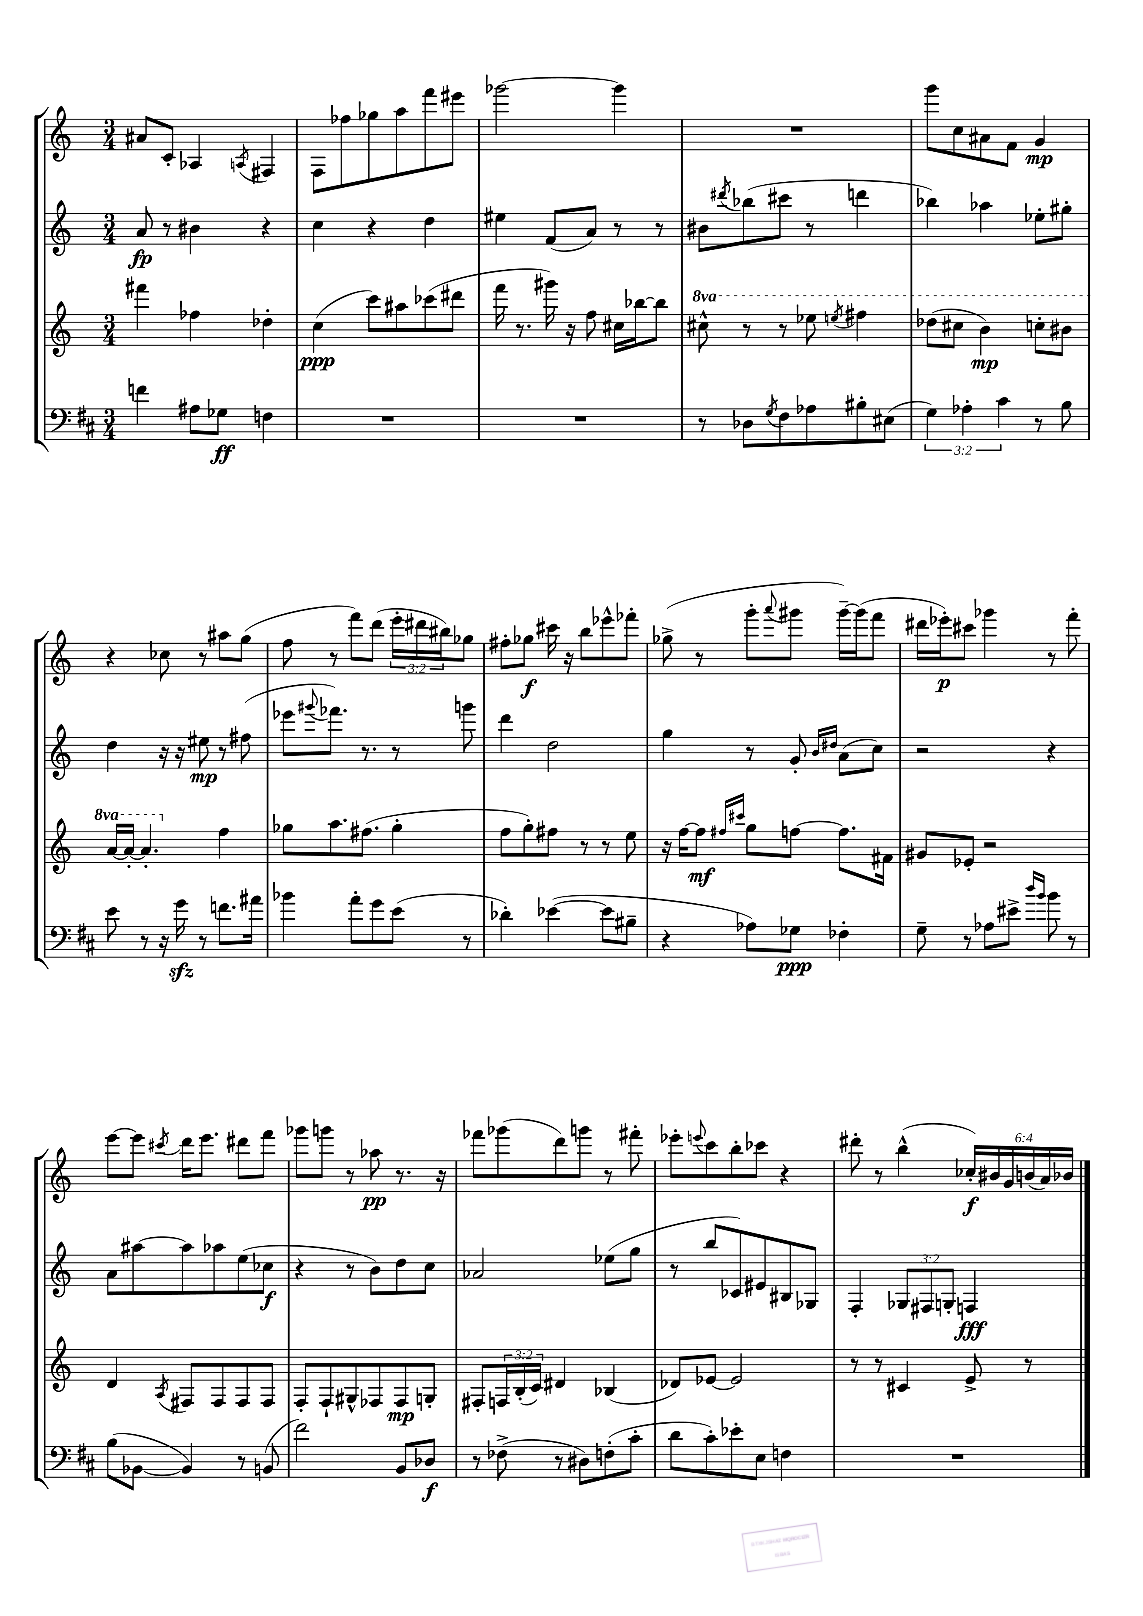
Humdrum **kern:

**kern	**kern	**kern	**kern
*staff4	*staff3	*staff2	*staff1
*clefF4	*clefG2	*clefG2	*clefG2
*k[f#c#]	*k[]	*k[]	*k[]
*M3/4	*M3/4	*M3/4	*M3/4
4f\	4fff#\	8a/	8a#/L
.	.	8r	8c'/J
8A#\L	4ff-\	4b#\	4A-/
8G-\J	.	.	.
.	.	.	8qA/
4F\	4dd-'\	4r	4F#/
=	=	=	=
2.r	(4cc\	4cc\	8F\L
.	.	.	8ff-\
.	8ccc\L)	4r	8gg-\
.	8aa#\	.	8aa\
.	(8ccc-\	4dd\	8fff\
.	8ddd#\J	.	8eee#\J
=	=	=	=
2.r	16fff\	4ee#\	[2ggg-\
.	8.r	.	.
.	16ggg#\)	(8f/L	.
.	16r	.	.
.	8ff\	8a/J)	.
.	16cc#\LL	8r	4ggg-\]
.	[16bb-\J	.	.
.	8bb-\]J	8r	.
=	=	=	=
8r	8ccc#^^\	8b#\L	2.r
.	.	8qddd#/	.
8D-\L	8r	(8bb-\	.
8qG/	.	.	.
8F#\	8r	8ccc#\J	.
8A-\	8eee-\	8r	.
.	8qeee/	.	.
8B#'\	4fff#\	4ddd\	.
(8E#\J	.	.	.
=	=	=	=
6G\)	(8ddd-\L	4bb-\)	8ggg\L
.	8ccc#\J	.	8cc\
6A-'\	.	.	.
.	4bb\)	4aa-\	8a#\
6c#\	.	.	.
.	.	.	8f\J
8r	8ccc'\L	8ee-'\L	4g/
8B\	8bb#\J	8gg#'\J	.
=	=	=	=
8e\	[16aa/LL	4dd\	4r
.	16aa'/_JJ	.	.
8r	4.aa'/]	.	.
16r	.	16r	8cc-\
16g\	.	16r	.
8r	.	8ee#\	8r
8.f\L	4ff\	8r	8aa#\L
.	.	(8ff#\	(8gg\J
16a#\Jk	.	.	.
=	=	=	=
4b-\	8gg-\L	8eee-\L	8ff\
.	.	8qqggg#/	.
.	8.aa\	8.fff-\J)	8r
8a'\L	.	.	8fff\L)
.	(8.ff#\J	8.r	.
8g\	.	.	(8ddd\J
(8e\J	4gg-'\	8r	24eee'\LL
.	.	.	24ddd#\
.	.	.	24bb#\J)
8r	.	8ggg\	8gg-\J
=	=	=	=
4d-'\)	8ff\L	4ddd\	8ff#'\L
.	8gg'\)	.	8gg-\J
([4e-\	8ff#\J	2dd\	16ccc#\
.	.	.	16r
.	8r	.	8bb\L
8e-\]L	8r	.	8eee-^^\
8B#~\J	8ee\	.	8fff-'\J
=	=	=	=
4r	16r	4gg\	(8gg-^\
.	[16ff\LK	.	.
.	8ff\]J	.	8r
.	16qqff#/LL	.	.
.	16qqccc#/JJ	.	.
8A-\L)	8gg\L	8r	8ggg'\L
.	.	.	8qqaaa/
8G-\J	[8ff\J	8g'/	8ggg#\J
.	.	16qqb/LL	.
.	.	16qqdd#/JJ	.
4F-'\	8.ff\]L	(8a\L	[16ggg#~\LL)
.	.	.	(16ggg#\]J
.	.	8cc\J)	8fff\J
.	16f#\Jk	.	.
=	=	=	=
8G~\	8g#/L	2r	16ddd#\LL
.	.	.	16eee-'\J)
8r	8e-'/J	.	8ccc#\J
8A-\L	2r	.	4ggg-\
8e#^\J	.	.	.
16qqdd/LL	.	.	.
16qqb/JJ	.	.	.
8b\	.	4r	8r
8r	.	.	8fff'\
=	=	=	=
(8B\L	4d/	8a\L	[8eee\L
[8BB-\J	.	[8aa#\	8eee\]J
.	8qA/	.	8qccc#/
4BB-/])	8F#/L	8aa#\]	16ddd\LK
.	.	.	8.eee\J
.	8F#/	8aa-\	.
8r	8F#/	(8ee\	8ddd#\L
(8BB/	8F#/J	8cc-\J	8fff\J
=	=	=	=
2f#\)	8F'/L	4r	8ggg-\L
.	8F`/	.	8ggg\J
.	8G#^^/	8r	8r
.	8F-/	8b\L)	8aa-\
8BB/L	8F-/	8dd\	8.r
8D-/J	8G'/J	8cc\J	.
.	.	.	16r
=	=	=	=
8r	8F#'/L	2a-/	8fff-\L
(8F-^\	24F/L	.	(8ggg-\
.	(24B'/	.	.
.	24c/JJ)	.	.
8r	4d#/	.	8ddd\)
8D#\L)	.	.	8ggg\J
(8F'\	(4B-/	(8ee-\L	8r
8c#'\J	.	8gg\J	8fff#'\
=	=	=	=
8d\L	8d-/L)	8r	8eee-'\L
.	.	.	8qqeee/
8c#'\)	[8e-/J	8bb/L	8ccc\
8e-'\	2e-/]	8c-/)	8bb'\
8E\J	.	8e#/	8ccc-\J
4F\	.	8B#/	4r
.	.	8G-/J	.
=	=	=	=
2.r	8r	4F'/	8ddd#'\
.	8r	.	8r
.	4c#/	12G-/L	(4bb^^\
.	.	12F#/	.
.	.	12G'/J	.
.	8e^/	4F/	24cc-'/LL)
.	.	.	24b#/
.	.	.	24g/
.	8r	.	(24b/
.	.	.	24a/)
.	.	.	24b-/JJ
==	==	==	==
*-	*-	*-	*-
